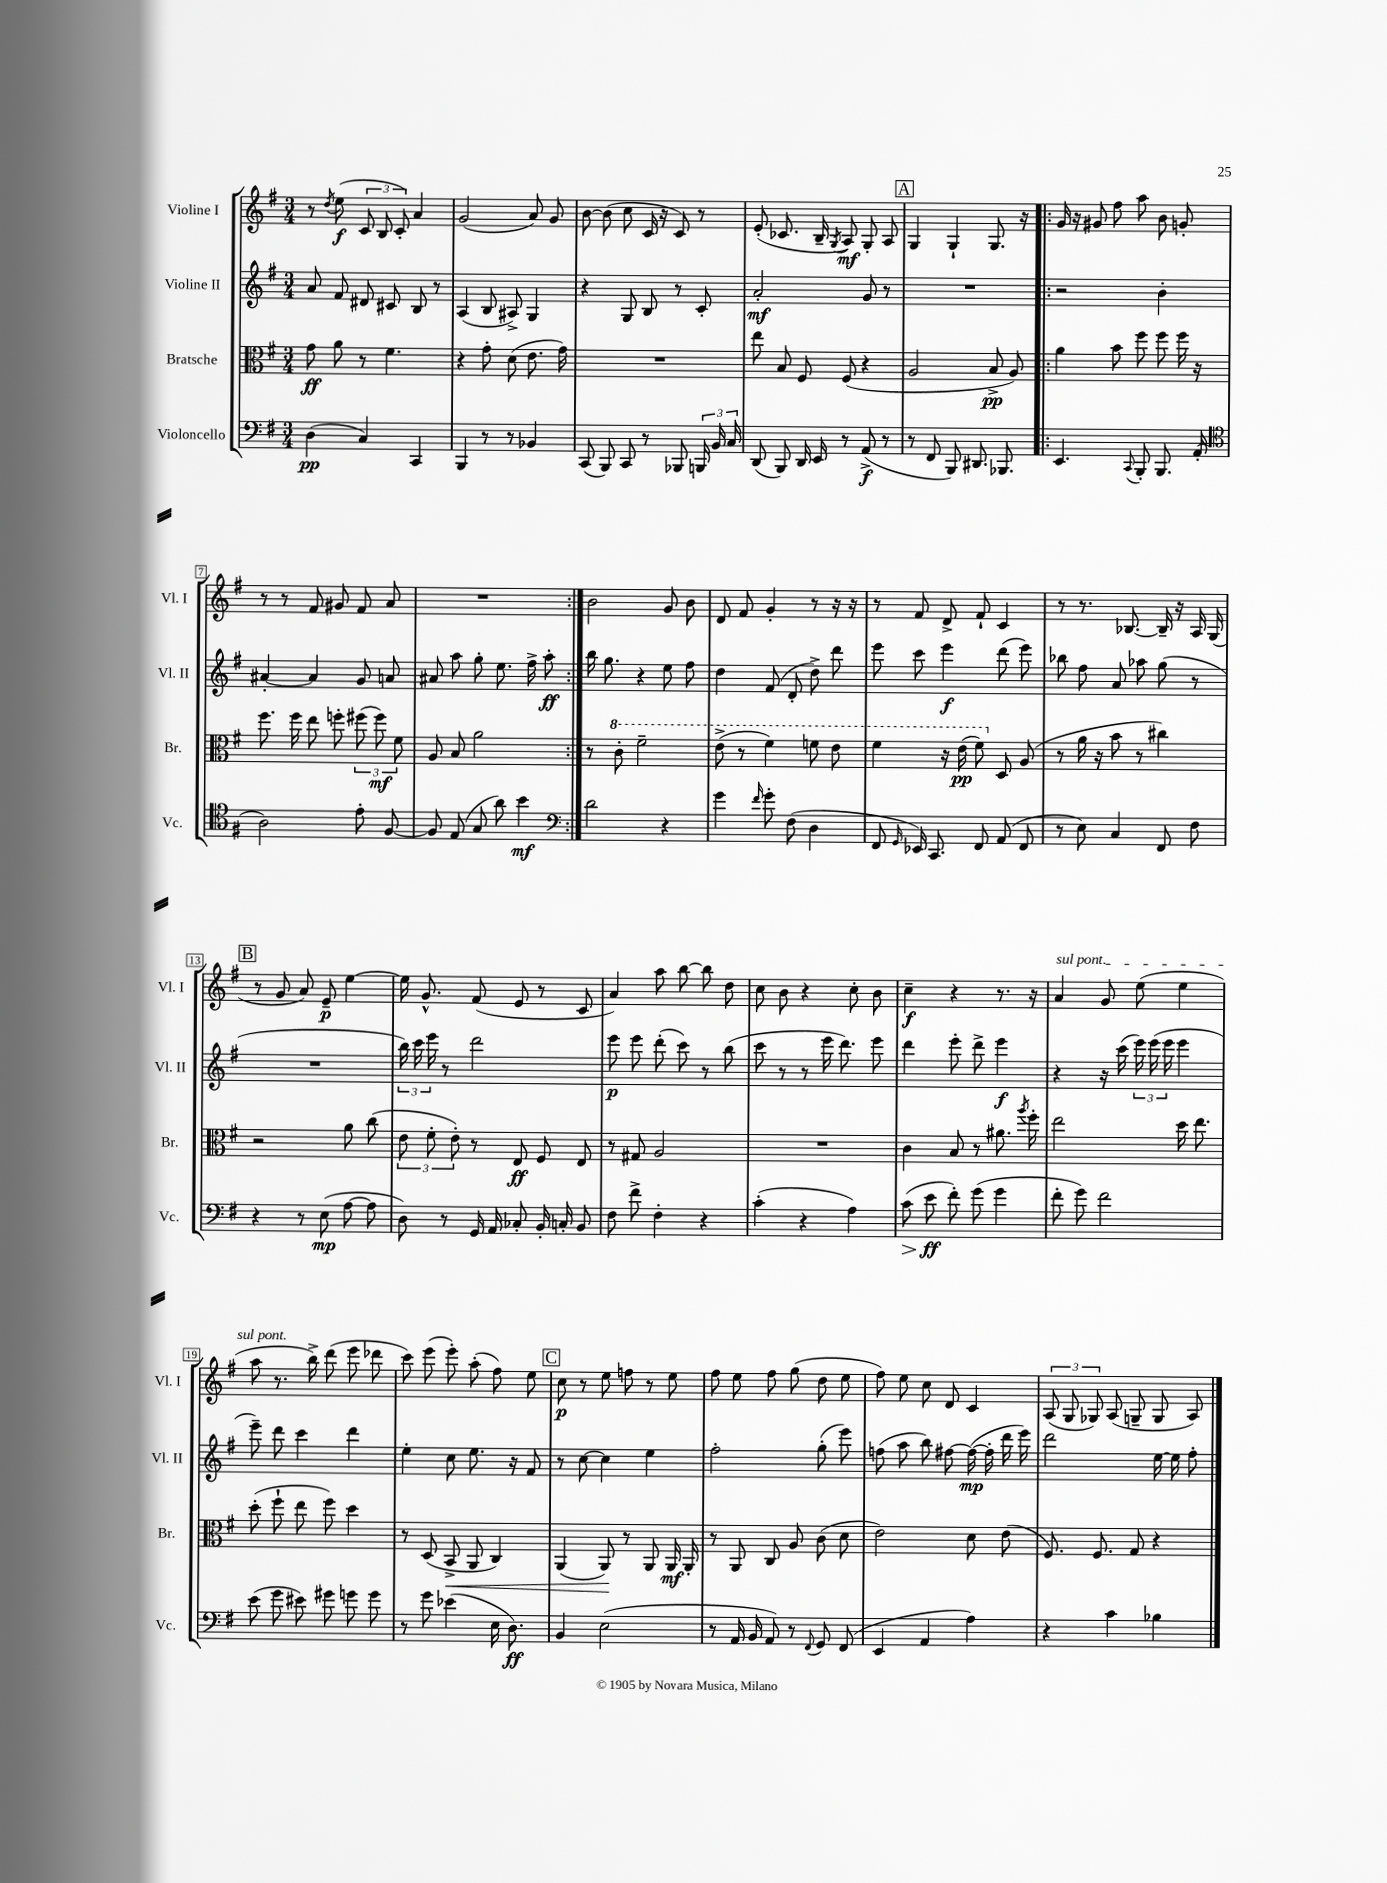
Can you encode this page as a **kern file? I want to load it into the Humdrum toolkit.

**kern	**dynam	**kern	**dynam	**kern	**dynam	**kern	**dynam
*part4	*part4	*part3	*part3	*part2	*part2	*part1	*part1
*staff4	*staff4	*staff3	*staff3	*staff2	*staff2	*staff1	*staff1
*I"Violoncello	*	*I"Bratsche	*	*I"Violine II	*	*I"Violine I	*
*I'Vc.	*	*I'Br.	*	*I'Vl. II	*	*I'Vl. I	*
*clefF4	*	*clefC3	*	*clefG2	*	*clefG2	*
*k[f#]	*	*k[f#]	*	*k[f#]	*	*k[f#]	*
*M3/4	*	*M3/4	*	*M3/4	*	*M3/4	*
=1	=1	=1	=1	=1	=1	=1	=1
(4D\	pp	8g\	ff	8a/	.	8r	.
.	.	.	.	.	.	8qdd/	.
.	.	8a\	.	8f#/	.	(8ee\	f
4C/)	.	8r	.	8d#X/	.	12c/	.
.	.	.	.	.	.	12B/	.
.	.	4.f#\	.	8c#X/	.	.	.
.	.	.	.	.	.	12c'/)	.
4CC/	.	.	.	8B/	.	4a/	.
.	.	.	.	8r	.	.	.
=2	=2	=2	=2	=2	=2	=2	=2
4BBB/	.	4r	.	(4A/	.	(2g/	.
8r	.	8g'\	.	8B/	.	.	.
8r	.	(8d\	.	8A#X^/)	.	.	.
4BB-X/	.	8.e\	.	4G/	.	8a/)	.
.	.	.	.	.	.	8g/	.
.	.	16g\)	.	.	.	.	.
=3	=3	=3	=3	=3	=3	=3	=3
(8CC/	.	2.r	.	4r	.	[8b\	.
8BBB/)	.	.	.	.	.	(8b\]	.
8CC/	.	.	.	8G/	.	8cc\	.
8r	.	.	.	8B/	.	16c/	.
.	.	.	.	.	.	16r	.
8BBB-X/	.	.	.	8r	.	8c/)	.
24BBBn/	.	.	.	8c'/	.	8r	.
24BB/	.	.	.	.	.	.	.
24C/	.	.	.	.	.	.	.
=4	=4	=4	=4	=4	=4	=4	=4
(8DD/	.	8ee\	.	2a'/	mf	(8e'/	.
8BBB/)	.	8B/	.	.	.	8.c-X/	.
16DD/	.	8F#/	.	.	.	.	.
16EE/	.	.	.	.	.	16B~/	.
.	.	.	.	.	.	8qG/	.
8r	.	(8F#/	.	.	.	8A/)	mf
(8AA^/	f	4r	.	8g/	.	8G'/	.
8r	.	.	.	8r	.	8A/	.
!!LO:REH:place=s1:t=A
=5	=5	=5	=5	=5	=5	=5	=5
8r	.	2A/	.	2.r	.	4G/	.
8FF#/	.	.	.	.	.	.	.
8BBB/)	.	.	.	.	.	4G`/	.
8.DD#X/	.	.	.	.	.	.	.
.	.	8B^/	pp	.	.	8.G/	.
8.BBB-X/	.	.	.	.	.	.	.
.	.	8A/)	.	.	.	.	.
.	.	.	.	.	.	16r	.
=6!|:	=6!|:	=6!|:	=6!|:	=6!|:	=6!|:	=6!|:	=6!|:
4.EE/	.	4a\	.	2r	.	16g/	.
.	.	.	.	.	.	16r	.
.	.	.	.	.	.	8g#X/	.
.	.	8b\	.	.	.	8ff#\	.
8qqCC/	.	.	.	.	.	.	.
8BBB'/	.	8ff#\	.	.	.	8aa\	.
8.BBB/	.	8ff#\	.	4b'\	.	8b\	.
.	.	16ff#\	.	.	.	8gn'/	.
(16AA'/	.	16r	.	.	.	.	.
!!LO:LB:g=z
=7	=7	=7	=7	=7	=7	=7	=7
*clefC4	*	*	*	*	*	*	*
2A\)	.	8.ff#\	.	[4a#X'/	.	8r	.
.	.	.	.	.	.	8r	.
.	.	16ff#\	.	.	.	.	.
.	.	8ee\	.	4a#/]	.	8f#/	.
.	.	8ffn'\	.	.	.	8g#X/	.
8e'\	.	(12ff#X\	.	8g/	.	8f#/	.
.	.	12ff#\)	mf	.	.	.	.
[8F#/	.	.	.	8an/	.	8a/	.
.	.	12f#\	.	.	.	.	.
=8	=8	=8	=8	=8	=8	=8	=8
8F#/]	.	8A/	.	8a#X/	.	2.r	.
(8E/	.	8B/	.	8aa\	.	.	.
8G/	.	2a\	.	8gg'\	.	.	.
8a\)	.	.	.	8.ee\	.	.	.
4b\	mf	.	.	.	.	.	.
.	.	.	.	16ff#^\	.	.	.
.	.	.	.	8aa'\	ff	.	.
=9:|!	=9:|!	=9:|!	=9:|!	=9:|!	=9:|!	=9:|!	=9:|!
*clefF4	*	*	*	*	*	*	*
2d\	.	8r	.	16bb\	.	2b\	.
.	.	.	.	8.gg\	.	.	.
*	*	*8va	*	*	*	*	*
.	.	8cc'\	.	.	.	.	.
.	.	2ff#~\	.	4r	.	.	.
4r	.	.	.	8ee\	.	8g/	.
.	.	.	.	8ff#\	.	8b\	.
=10	=10	=10	=10	=10	=10	=10	=10
4g\	.	(8ee^\	.	4dd\	.	8d/	.
.	.	8r	.	.	.	8f#/	.
16qqf#/	.	.	.	.	.	.	.
8g'\	.	4ff#\)	.	(8f#/	.	4g'/	.
(8F#\	.	.	.	8d'/	.	.	.
4D\	.	8ffn\	.	8dd^\)	.	8r	.
.	.	8ee\	.	8ddd\	.	16r	.
.	.	.	.	.	.	16r	.
=11	=11	=11	=11	=11	=11	=11	=11
8FF#/	.	4ff#\	.	8eee\	.	8r	.
16qqGG/	.	.	.	.	.	.	.
16EE-X/)	.	.	.	8ccc\	.	8f#/	.
8.CC/	.	.	.	.	.	.	.
.	.	16r	.	4eee\	f	8d^/	.
.	.	(16ee\	pp	.	.	.	.
8FF#/	.	8ff#\)	.	.	.	8f#`/	.
*	*	*X8va	*	*	*	*	*
(8AA/	.	8D/	.	(8ddd\	.	4c/	.
8FF#/	.	(8A/	.	8eee\)	.	.	.
=12	=12	=12	=12	=12	=12	=12	=12
8r	.	8r	.	8bb-X\	.	8r	.
8E\)	.	16a\	.	8ff#\	.	8.r	.
.	.	16r	.	.	.	.	.
4C/	.	8b\	.	8a/	.	.	.
.	.	.	.	.	.	[8.B-X/	.
.	.	8r	.	8aa-X\	.	.	.
8FF#/	.	4cc#X\)	.	(8gg\	.	16B-~/]	.
.	.	.	.	.	.	16r	.
8F#\	.	.	.	8r	.	16A/	.
.	.	.	.	.	.	(16G/	.
!!LO:LB:g=z
!!LO:REH:place=s1:t=B
=13	=13	=13	=13	=13	=13	=13	=13
4r	.	2r	.	2.r	.	8r	.
.	.	.	.	.	.	8g/	.
8r	.	.	.	.	.	8a/)	.
(8E\	mp	.	.	.	.	8e~/	p
[8A\	.	8a\	.	.	.	[4ee\	.
8A\]	.	(8cc\	.	.	.	.	.
=14	=14	=14	=14	=14	=14	=14	=14
8D\)	.	12e\	.	24bb\)	.	16ee\]	.
.	.	.	.	24ccc\	.	.	.
.	.	.	.	.	.	8.g^^/	.
.	.	12f#'\	.	24eee\	.	.	.
8r	.	.	.	8r	.	.	.
.	.	12e'\)	.	.	.	.	.
16GG/	.	8r	.	2ddd\	.	(8f#/	.
16AA/	.	.	.	.	.	.	.
8C-X'/	.	8E/	ff	.	.	8e/	.
16BB'/	.	8F#/	.	.	.	8r	.
16Cn'/	.	.	.	.	.	.	.
8BB/	.	8E/	.	.	.	8c/	.
=15	=15	=15	=15	=15	=15	=15	=15
8F#\	.	8r	.	8eee\	p	4a/)	.
8f#^\	.	8G#X/	.	8eee\	.	.	.
4F#'\	.	2A/	.	(8ddd'\	.	8aa\	.
.	.	.	.	8ccc\)	.	[8bb\	.
4r	.	.	.	8r	.	8bb\]	.
.	.	.	.	(8bb\	.	8dd\	.
=16	=16	=16	=16	=16	=16	=16	=16
(4c'\	.	2.r	.	8ccc\	.	8cc\	.
.	.	.	.	8r	.	8b\	.
4r	.	.	.	8r	.	4r	.
.	.	.	.	16eee\	.	.	.
.	.	.	.	8.ddd\)	.	.	.
4A\)	.	.	.	.	.	8cc'\	.
.	.	.	.	8eee\	.	8b\	.
=17	=17	=17	=17	=17	=17	=17	=17
!	!LO:HP:b	!	!	!	!	!	!
(8c\	>	4c\	.	4ddd\	.	4cc~\	f
8e\	ff	.	.	.	.	.	.
8f#'\)	]	8B/	.	8eee'\	.	4r	.
(8g\	.	8r	.	8ddd^\	.	.	.
4g\	.	8.a#X\	.	4eee\	f	8.r	.
.	.	8qaa/	.	.	.	.	.
.	.	16ff#'\	.	.	.	16r	.
=18	=18	=18	=18	=18	=18	=18	=18
!	!	!	!	!	!	!LO:TX:a:i:t=sul pont.	!
8f#'\	.	2ee\	.	4r	.	4a/	.
8g\)	.	.	.	.	.	.	.
2f#\	.	.	.	16r	.	8g/	.
.	.	.	.	(16ccc\	.	.	.
.	.	.	.	24eee\)	.	(8ee\	.
.	.	.	.	(24eee\	.	.	.
.	.	.	.	24eee\	.	.	.
.	.	16dd\	.	4eee\	.	4ee\	.
.	.	8.ee\	.	.	.	.	.
!!LO:LB:g=z
=19	=19	=19	=19	=19	=19	=19	=19
(8e\	.	(8dd'\	.	8eee~\)	.	8aa\	.
8g\	.	8ff#`\	.	8ddd\	.	8.r	.
8e#X\)	.	8ee\	.	4ccc\	.	.	.
.	.	.	.	.	.	16bb^\)	.
8g#X\	.	8ff#\)	.	.	.	(8ddd\	.
8gn\	.	4dd\	.	4ddd\	.	8eee\	.
8g\	.	.	.	.	.	8ddd-X\	.
=20	=20	=20	=20	=20	=20	=20	=20
8r	.	8r	.	4ee'\	.	8ccc\)	.
8g\	.	(8D/	.	.	.	(8eee\	.
!	!	!	!LO:HP:b	!	!	!	!
(4e-X\	.	8BB^/	<	8cc\	.	8eee'\)	.
.	.	8AA/	.	8.ee\	.	(8aa'\	.
16E\	.	4C/)	.	.	.	8ff#\)	.
8.D\)	ff	.	.	16r	.	.	.
.	.	.	.	8f#/	.	8ee\	.
!!LO:REH:place=s1:t=C
=21	=21	=21	=21	=21	=21	=21	=21
4BB/	.	(4AA/	.	8r	.	8cc\	p
.	.	.	.	[8cc\	.	8r	.
(2E\	.	8AA/)	.	4cc\]	.	8ee\	.
.	.	8r	[	.	.	8ffn\	.
.	.	8AA/	.	4ee\	.	8r	.
.	.	16AA/	mf	.	.	8ee\	.
.	.	16AA'/	.	.	.	.	.
=22	=22	=22	=22	=22	=22	=22	=22
8r	.	8r	.	2ff#'\	.	8ff#\	.
16AA/	.	8AA/	.	.	.	8ee\	.
16BB/	.	.	.	.	.	.	.
8AA/)	.	8C/	.	.	.	8ff#\	.
8r	.	8A/	.	.	.	(8gg\	.
8qqFF#/	.	.	.	.	.	.	.
8GG/	.	(8c\	.	(8gg'\	.	8dd\	.
(8FF#/	.	8d\	.	8eee\)	.	8ee\	.
=23	=23	=23	=23	=23	=23	=23	=23
4EE/	.	2e\)	.	(8ffn\	.	8ff#\)	.
.	.	.	.	8aa\	.	8ee\	.
4AA/	.	.	.	8bb\)	.	8cc\	.
.	.	.	.	[8ff#X\	.	8d/	.
4A\)	.	8d\	.	(16ff#\_	mp	4c/	.
.	.	.	.	16ff#'\]	.	.	.
.	.	(8e\	.	16ddd\	.	.	.
.	.	.	.	16eee\)	.	.	.
=24	=24	=24	=24	=24	=24	=24	=24
4r	.	8.F#/)	.	2ddd\	.	(12A/	.
.	.	.	.	.	.	12G/	.
.	.	.	.	.	.	12G-X/)	.
.	.	8.F#/	.	.	.	.	.
4c\	.	.	.	.	.	(8A/	.
.	.	8G/	.	.	.	8Gn~/	.
4B-X\	.	4r	.	[16ee\	.	8G/	.
.	.	.	.	16ee\]	.	.	.
.	.	.	.	8ff#'\	.	8A/)	.
==	==	==	==	==	==	==	==
*-	*-	*-	*-	*-	*-	*-	*-
